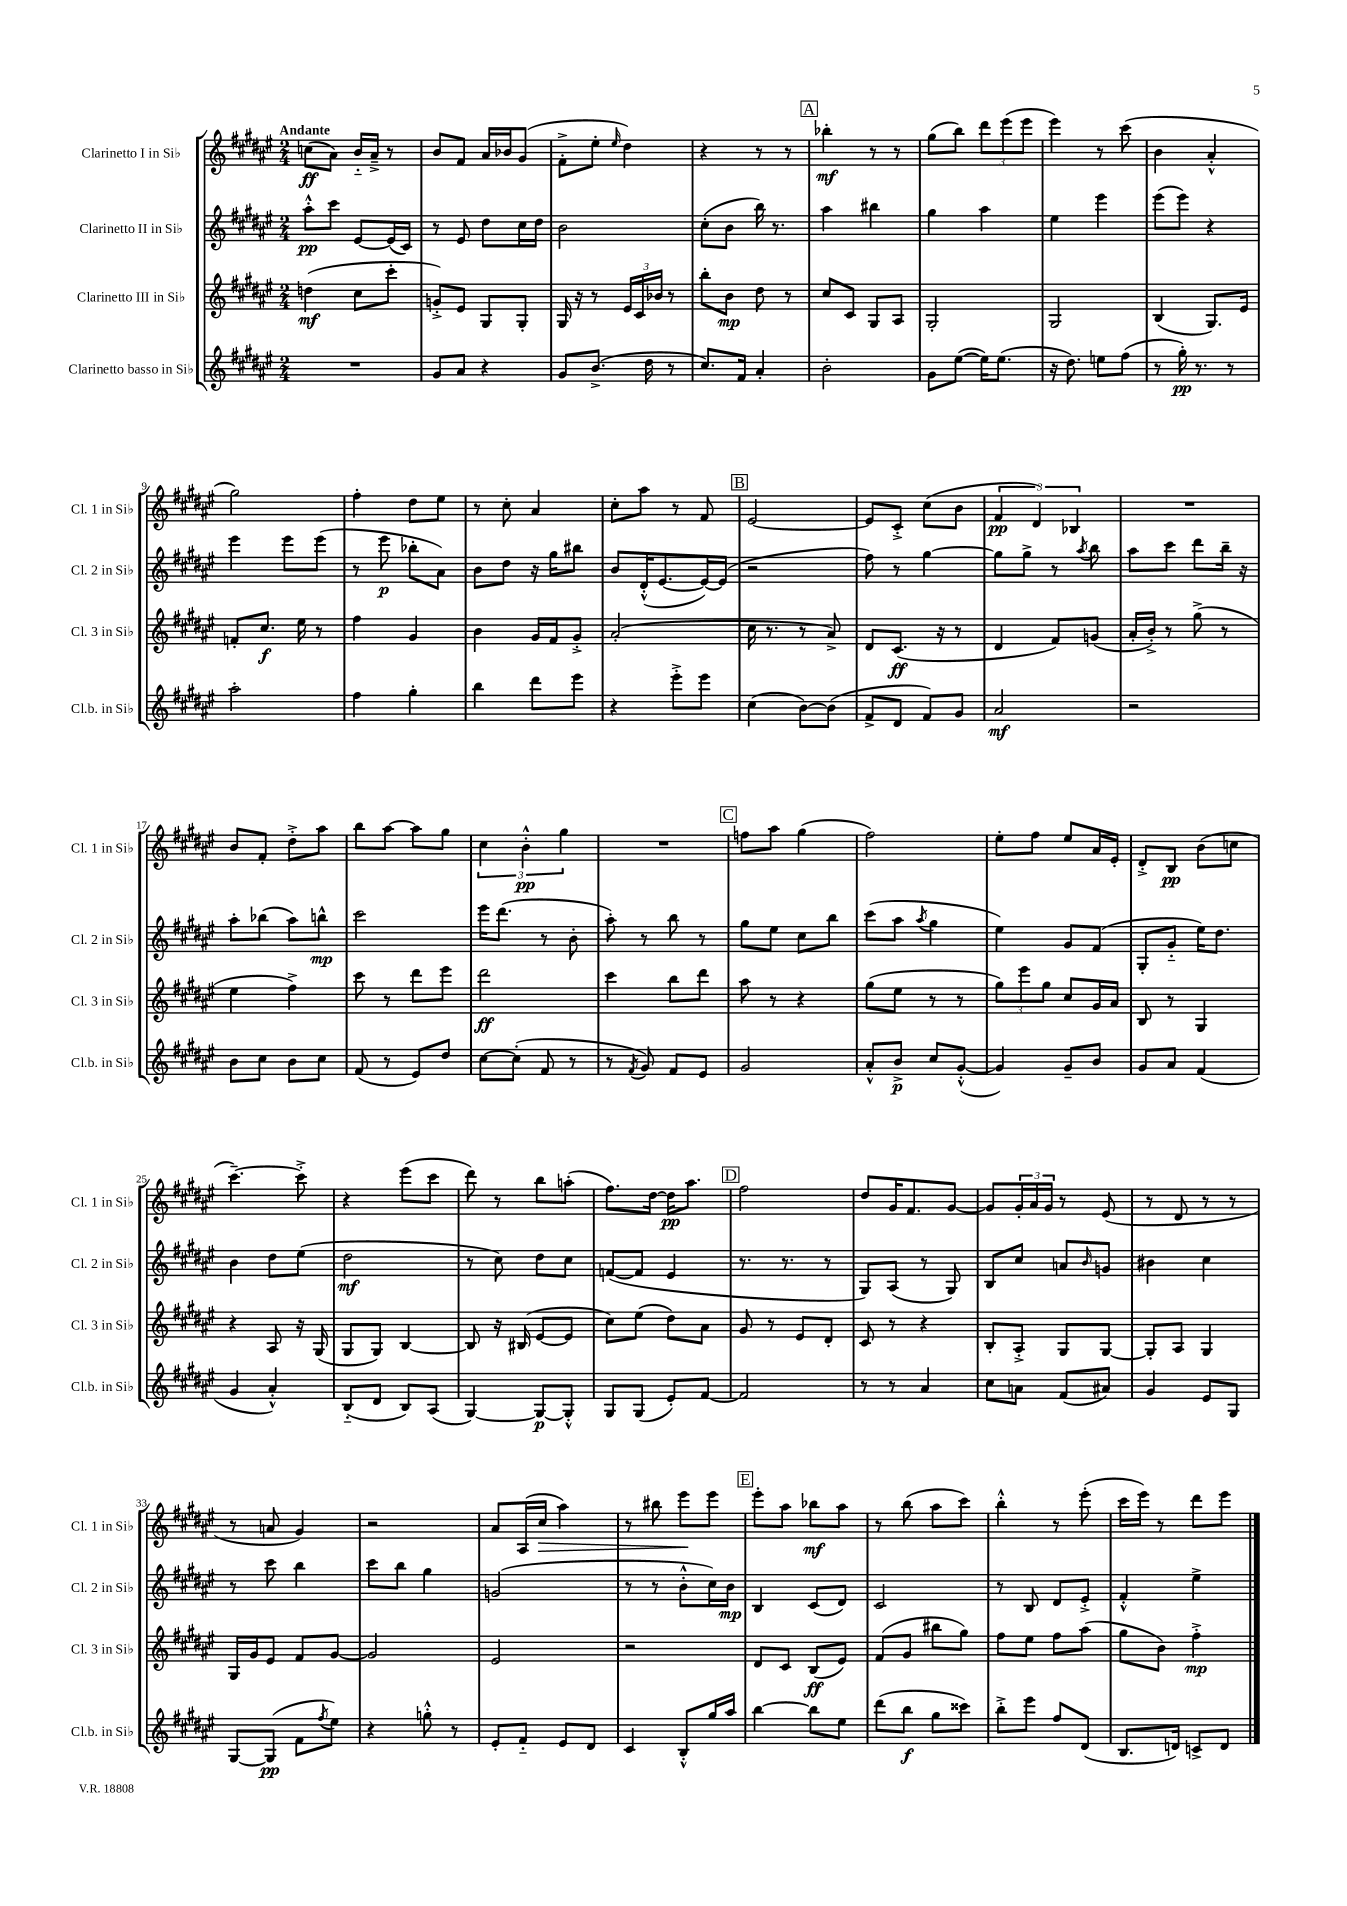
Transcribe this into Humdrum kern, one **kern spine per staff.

**kern	**kern	**kern	**kern
*staff4	*staff3	*staff2	*staff1
*clefG2	*clefG2	*clefG2	*clefG2
*k[f#c#g#d#a#e#]	*k[f#c#g#d#a#e#]	*k[f#c#g#d#a#e#]	*k[f#c#g#d#a#e#]
*M2/4	*M2/4	*M2/4	*M2/4
2r	(4dd\	8aa#'^^\L	(8cc\L
.	.	8ccc#\J	8a#\J)
.	8cc#\L	[8e#/L	16b'~/LL
.	.	.	16a#~^/JJ
.	8ccc#'\J	(16e#/]L	8r
.	.	16c#/JJ)	.
=	=	=	=
8g#/L	8g'^/L)	8r	8b/L
8a#/J	8e#/J	8e#/	8f#/J
4r	8G#/L	8dd#\L	16a#/LL
.	.	.	16b-/J
.	8G#'/J	16cc#\L	(8g#/J
.	.	16dd#\JJ	.
=	=	=	=
8g#/L	16G#/	2b\	8f#'^\L
.	16r	.	.
(8.b^/J	8r	.	8ee#'\J
.	.	.	16qqee#/
.	24e#/LL	.	4dd#\)
.	24c#/	.	.
16dd#\	.	.	.
.	24b-/JJ	.	.
8r	8r	.	.
=	=	=	=
8.cc#/L)	8bb'\L	(8cc#'\L	4r
.	8b\J	8b\J	.
16f#/Jk	.	.	.
4a#'/	8dd#\	16bb\)	8r
.	.	8.r	.
.	8r	.	8r
=	=	=	=
2b'\	8cc#/L	4aa#\	4bb-'\
.	8c#/J	.	.
.	8G#/L	4bb#\	8r
.	8A#/J	.	8r
=	=	=	=
8g#\L	2G#'/	4gg#\	(8gg#\L
([8ee#\J	.	.	8bb\J)
16ee#\]LK)	.	4aa#\	12ddd#\L
(8.ee#\J	.	.	.
.	.	.	(12eee#\
.	.	.	12eee#\J
=	=	=	=
16r	2G#/	4ee#\	4eee#\)
8.dd#\)	.	.	.
8ee\L	.	4eee#\	8r
(8ff#\J	.	.	(8ccc#\
=	=	=	=
8r	(4B/	(8eee#\L	4b\
16gg#'\)	.	8eee#\J)	.
8.r	.	.	.
.	8.G#/L)	4r	4a#'^^/
8r	.	.	.
.	16e#/Jk	.	.
=	=	=	=
2aa#'\	8f'/L	4eee#\	2gg#\)
.	8.cc#/J	.	.
.	.	8eee#\L	.
.	16ee#\	.	.
.	8r	(8eee#\J	.
=	=	=	=
4ff#\	4ff#\	8r	4ff#'\
.	.	8eee#\	.
4gg#'\	4g#/	8bb-'\L	8dd#\L
.	.	8a#\J)	8ee#\J
=	=	=	=
4bb\	4b\	8b\L	8r
.	.	8dd#\J	8cc#'\
8ddd#\L	16g#/LL	16r	4a#/
.	16f#/J	16gg#\LK	.
8eee#\J	8g#'^/J	8bb#\J	.
=	=	=	=
4r	(2a#'/	8b/L	8cc#'\L
.	.	(16d#'^^/K	8aa#\J
.	.	[8.e#/	.
8eee#'^\L	.	.	8r
8eee#\J	.	16e#/_L)	8f#/
.	.	(16e#/]JJ	.
=	=	=	=
(4cc#\	16cc#\	2r	[2e#/
.	8.r	.	.
[8b\L)	8r	.	.
(8b\]J	8a#^/)	.	.
=	=	=	=
8f#^/L	8d#/L	8ff#\)	8e#/]L
8d#/J	(8.c#/J	8r	8c#'^/J
8f#/L)	.	[4gg#\	(8cc#\L
.	16r	.	.
8g#/J	8r	.	8b\J
=	=	=	=
2a#/	4d#/	8gg#\]L	6f#/
.	.	8gg#^\J	.
.	.	.	6d#/)
.	8f#/L)	8r	.
.	.	.	6B-/
.	.	8qaa#/	.
.	(8g/J	8bb\	.
=	=	=	=
2r	16a#'/LL	8aa#\L	2r
.	16b'^/JJ)	.	.
.	8r	8ccc#\J	.
.	(8gg#^\	8ddd#\L	.
.	8r	16bb~\Jk	.
.	.	16r	.
=	=	=	=
8b\L	4ee#\	8aa#'\L	8b/L
8cc#\J	.	(8bb-\J	8f#'/J
8b\L	4ff#^\)	8aa#\L)	8dd#'^\L
8cc#\J	.	8bb^^\J	8aa#\J
=	=	=	=
(8f#/	8ccc#\	2ccc#\	8bb\L
8r	8r	.	[8aa#\J
8e#/L)	8ddd#\L	.	8aa#\]L
8dd#/J	8eee#\J	.	8gg#\J
=	=	=	=
[8cc#\L	2ddd#\	16eee#\LK	6cc#\
.	.	(8.ddd#\J	.
(8cc#'\]J	.	.	.
.	.	.	6b'^^\
8f#/	.	8r	.
.	.	.	6gg#\
8r	.	8b'\	.
=	=	=	=
8r	4ccc#\	8aa#'\)	2r
8qf#/	.	.	.
8g#/)	.	8r	.
8f#/L	8bb\L	8bb\	.
8e#/J	8ddd#\J	8r	.
=	=	=	=
2g#/	8aa#\	8gg#\L	8ff\L
.	8r	8ee#\J	8aa#\J
.	4r	8cc#\L	(4gg#\
.	.	8bb\J	.
=	=	=	=
8a#'^^/L	(8gg#\L	(8ccc#\L	2ff#\)
8b^/J	8ee#\J	8aa#\J	.
.	.	8qaa#/	.
8cc#/L	8r	4gg#\	.
([8g#'^^/J	8r	.	.
=	=	=	=
4g#/])	12gg#\L)	4ee#\)	8ee#'\L
.	12eee#\	.	.
.	.	.	8ff#\J
.	12gg#\J	.	.
8g#~/L	8cc#/L	8g#/L	8ee#/L
8b/J	16g#/L	(8f#/J	16a#/L
.	16a#/JJ	.	16e#'/JJ
=	=	=	=
8g#/L	8B/	8G#'/L	8d#'^/L
8a#/J	8r	8g#'~/J	8B/J
(4f#/	4G#/	16ee#\LK)	(8b\L
.	.	8.dd#\J	.
.	.	.	8cc\J
=	=	=	=
4g#/	4r	4b\	[4.ccc#~\)
4a#'^^/)	8A#/	8dd#\L	.
.	16r	(8ee#\J	8ccc#'^\]
.	(16G#/	.	.
=	=	=	=
(8B'~/L	8G#/L	2dd#\	4r
8d#/J	8G#/J)	.	.
8B/L)	[4B/	.	(8eee#\L
(8A#/J	.	.	8ccc#\J
=	=	=	=
[4G#/)	8B/]	8r	8ddd#\)
.	16r	8cc#\)	8r
.	(16B#/	.	.
8G#/_L	[8e#/L	8dd#\L	8bb\L
8G#'^^/]J	8e#/]J	8cc#\J	(8aa'\J
=	=	=	=
8G#/L	8cc#\L)	([8f/L	8.ff#\L)
(8G#/J	(8ee#\J	8f/]J	.
.	.	.	[16dd#\Jk
8e#'/L)	8dd#\L)	4e#/	16dd#\]LK
.	.	.	8.aa#\J
[8f#/J	8a#\J	.	.
=	=	=	=
2f#/]	8g#/	8.r	2ff#\
.	8r	.	.
.	.	8.r	.
.	8e#/L	.	.
.	8d#'/J	8r	.
=	=	=	=
8r	8c#/	8G#/L)	8dd#/L
8r	8r	(8A#/J	16g#/K
.	.	.	8.f#/
4a#/	4r	8r	.
.	.	8G#/)	[8g#/J
=	=	=	=
8cc#\L	8B'/L	8B/L	8g#/]L
8a\J	8A#'^/J	8cc#/J	24g#'/L
.	.	.	24a#/
.	.	.	24g#/JJ
(8f#/L	8G#/L	8a/L	8r
.	.	16qqb/	.
8a#/J)	[8G#/J	8g/J	(8e#/
=	=	=	=
4g#/	8G#'/]L	4b#\	8r
.	8A#/J	.	8d#/
8e#/L	4G#/	4cc#\	8r
8G#/J	.	.	8r
=	=	=	=
[8G#/L	16G#/LL	8r	8r
.	16g#/J	.	.
(8G#/]J	8e#/J	8ccc#\	8a/
8f#\L	8f#/L	4bb\	4g#/)
8qff#/	.	.	.
8ee#\J)	[8g#/J	.	.
=	=	=	=
4r	2g#/]	8ccc#\L	2r
.	.	8bb\J	.
8gg'^^\	.	4gg#\	.
8r	.	.	.
=	=	=	=
8e#'/L	2e#/	(2g/	8a#/L
8f#'~/J	.	.	(16A#/L
.	.	.	16cc#/JJ
8e#/L	.	.	4aa#\)
8d#/J	.	.	.
=	=	=	=
4c#/	2r	8r	8r
.	.	8r	8bb#\
8B'^^/L	.	8b'^^\L	8eee#\L
16gg#/L	.	16cc#\L)	8eee#\J
16aa#/JJ	.	16b\JJ	.
=	=	=	=
[4bb\	8d#/L	4B/	8eee#'\L
.	8c#/J	.	8aa#\J
8bb\]L	(8B/L	(8c#/L	8bb-\L
8ee#\J	8e#/J)	8d#/J)	8aa#\J
=	=	=	=
(8ddd#\L	(8f#/L	2c#/	8r
8bb\J	8g#/J	.	(8bb\
8gg#\L	8bb#\L	.	8aa#\L
8ccc##\J)	8gg#\J)	.	8ccc#\J)
=	=	=	=
8bb'^\L	8ff#\L	8r	4bb'^^\
8eee#\J	8ee#\J	8B/	.
8ff#/L	8ff#\L	8d#/L	8r
(8d#/J	(8aa#\J	8e#'^/J	(8eee#'\
=	=	=	=
8.B/L	8gg#\L	4f#'^^/	16ccc#\LL
.	.	.	16eee#\JJ)
.	8b\J)	.	8r
16d/Jk)	.	.	.
8c^/L	4ff#'^\	4ee#^\	8ddd#\L
8d/J	.	.	8eee#\J
==	==	==	==
*-	*-	*-	*-
